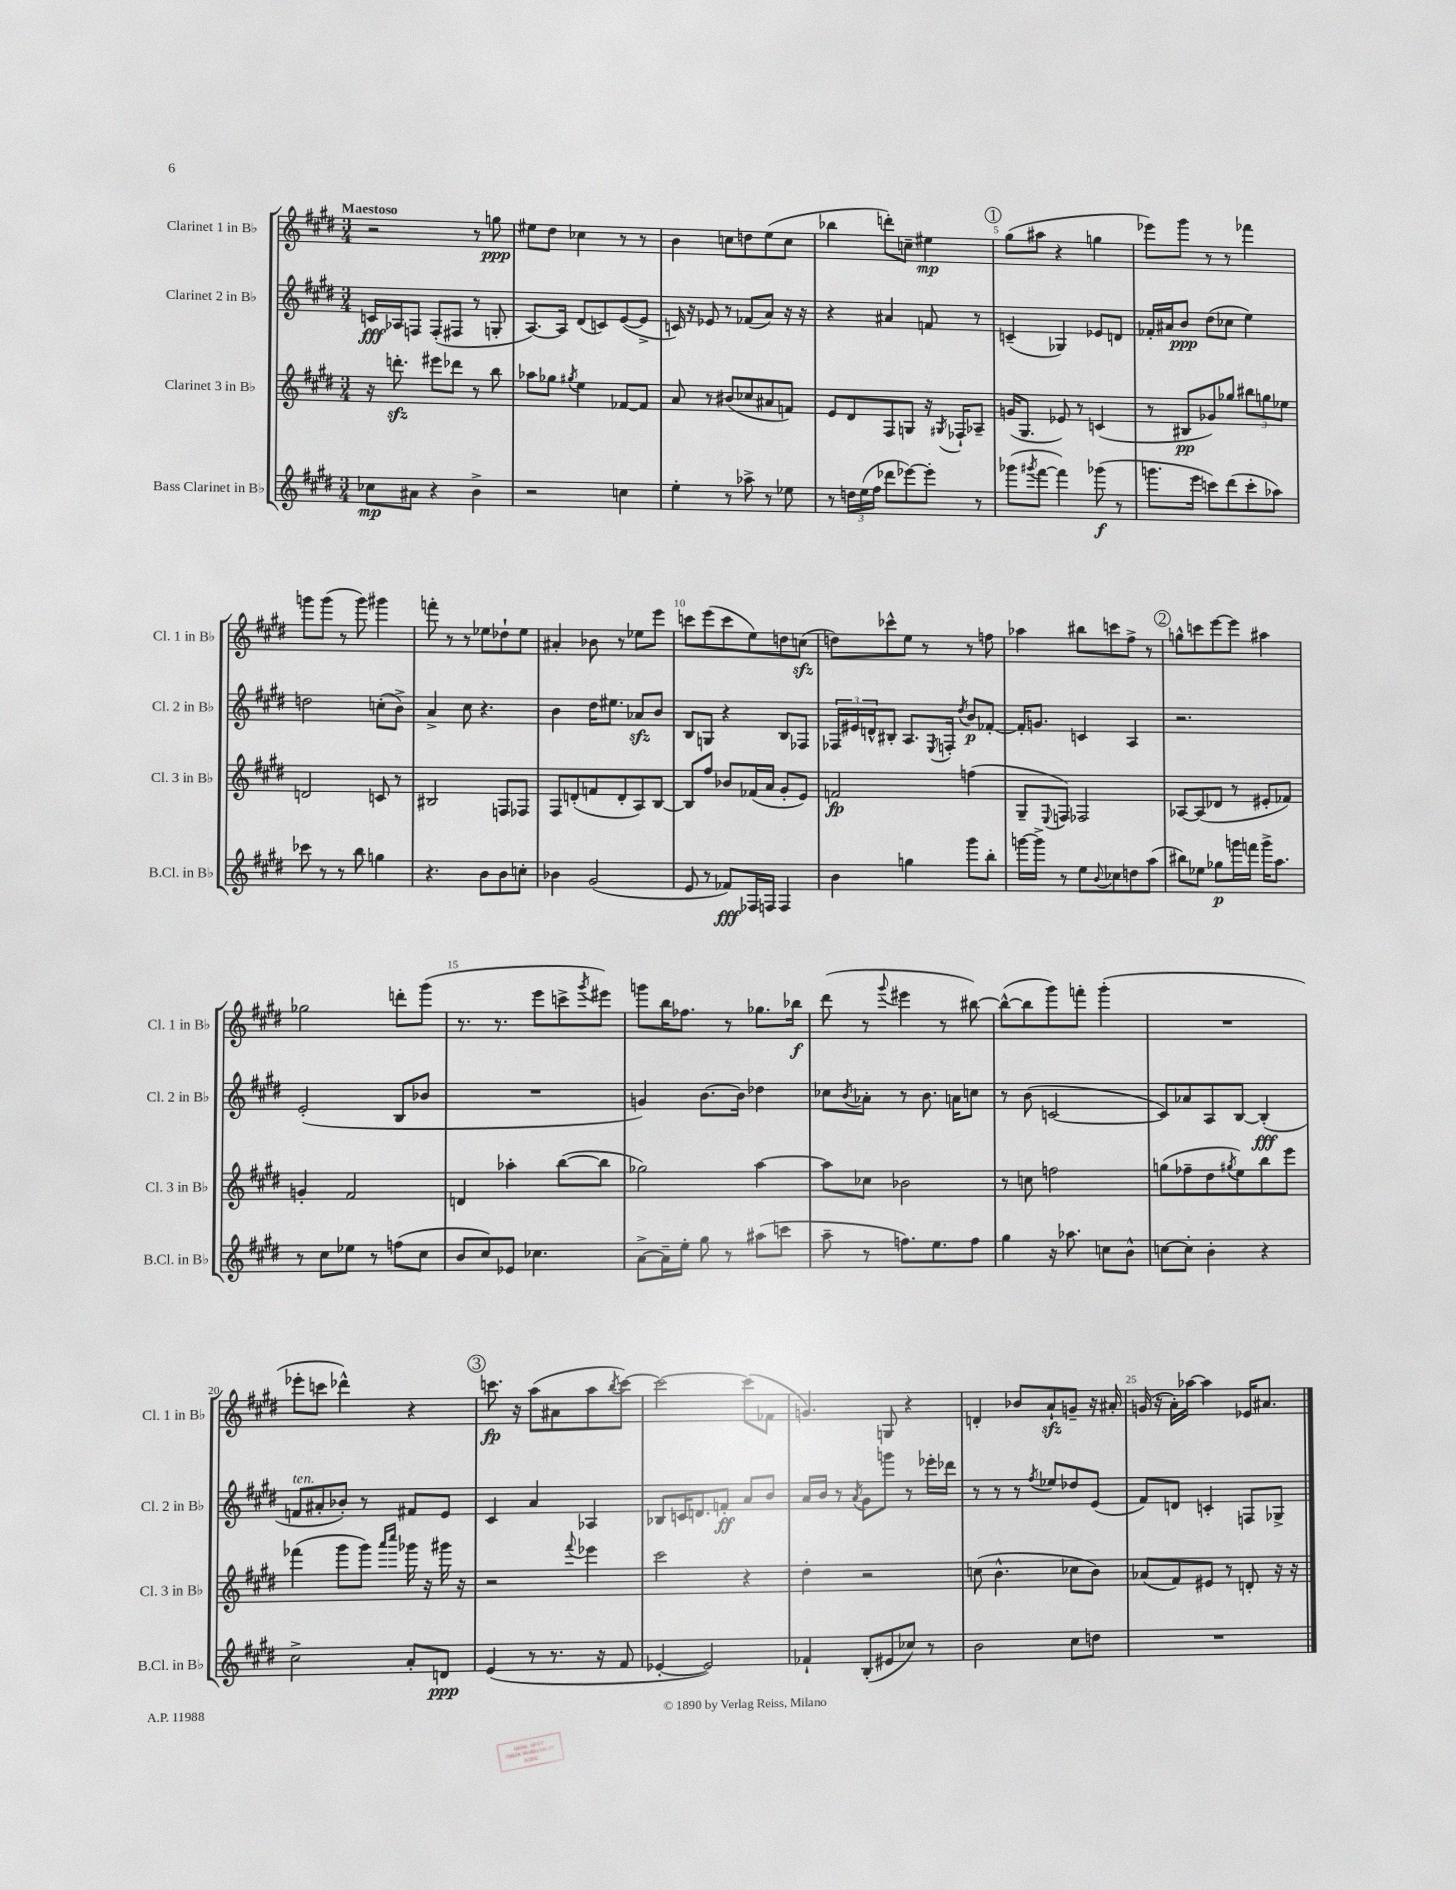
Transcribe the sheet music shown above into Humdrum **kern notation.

**kern	**kern	**kern	**kern
*staff4	*staff3	*staff2	*staff1
*clefG2	*clefG2	*clefG2	*clefG2
*k[f#c#g#d#]	*k[f#c#g#d#]	*k[f#c#g#d#]	*k[f#c#g#d#]
*M3/4	*M3/4	*M3/4	*M3/4
8cc-	16r	16c	2r
.	8.ddd'	16A-	.
8a#	.	8F	.
4r	8eee#	(8F'	.
.	8ddd-	8F#	.
4b^	8r	8r	8r
.	8bb	8G'	8gg
=	=	=	=
2r	8aa-	[8.A)	8ee#
.	8gg-	.	8dd#
.	.	16A]	.
.	8qgg#	.	.
.	4ee	(8d#	4cc-
.	.	8c)	.
4cc	[8f-	([8e	8r
.	8f-]	8e^]	8r
=	=	=	=
4ee'	8a	16c)	4b
.	.	16r	.
.	8r	8e-	.
8r	(8b#	8r	8cc
8aa-^	8cc-	(8f-	8dd
8r	8a#	8a)	(8ee
8ee-	8f)	16r	8cc
.	.	16r	.
=	=	=	=
8r	8e	4r	4bb-
24dd	8d#	.	.
(24ee	.	.	.
24ff#	.	.	.
8ddd-	8F#	4a#	8ddd')
[8eee-)	8G	.	8cc~
8eee-']	16r	8f	4ee#
.	8qG#	.	.
.	16F-`	.	.
8r	8A-~	8r	.
=	=	=	=
(8ggg-	(16g	(4c~	(8gg#
.	8.G#	.	.
8qggg#	.	.	.
[8fff#	.	.	8aa#
4fff#])	8e-)	4G-)	4r
.	8r	.	.
(8ggg-	(4c	8e-	4gg
8r	.	8d	.
=	=	=	=
8.ggg	8r	16f-'	8eee-)
.	.	16a#	.
.	8B#	8b	8ggg#
16eee	.	.	.
8ccc)	8g-)	(8dd#	8r
(8ddd#	8gg-	8cc-	8r
8ccc'	12bb#	4ee)	4fff-
.	12gg	.	.
8aa-)	.	.	.
.	12ee-	.	.
=	=	=	=
8ccc-	2d	2dd	8ggg
8r	.	.	(8ggg
8r	.	.	8r
8bb	.	.	8ggg)
4gg	8c	(8cc'	4ggg#
.	8r	8b^)	.
=	=	=	=
4.r	2B#	4a^	8fff'
.	.	.	8r
.	.	8cc#	8r
8b	.	4.r	8ee-
8b	8F	.	8dd-`
8cc'	8F-	.	8ee-
=	=	=	=
4b-	8F#	4b	4a#'
.	(8d'	.	.
(2g#	8f	16dd#	8b-
.	.	8.ee#	.
.	8d'	.	8r
.	8A)	8a-	8ee-
.	[8B	8b	8eee
=	=	=	=
8e	8B]	8B	8ccc
8r	8ff#	8G	(8eee
8f-)	8b-	4r	8ccc
16F-	(16f-	.	8ee)
16F	16a	.	.
4F	8g#'	8B	8dd
.	8e)	8F-	(8cc
=	=	=	=
4b	2f	24F-	8dd)
.	.	24e#	.
.	.	24d^^	.
.	.	8B#'	8ccc-^^
4gg	.	8.A	8ee
.	.	.	8r
.	.	8qE	.
.	.	16F'	.
.	.	8qdd#	.
8ggg#	(4ff	8b	8r
8bb'	.	[8f-'	8ff
=	=	=	=
[16ggg	8G#~	16f-']	4aa-
16ggg^]	.	8.g	.
.	8qqE	.	.
8r	8F)	.	.
8ee	2F-	4c	8bb#
8qqb	.	.	.
8cc-	.	.	8ccc
8dd	.	4A	8ff#^
(8aa	.	.	8r
=	=	=	=
8bb#)	[8A-	2.r	8gg^^
8ee-	(8A-]	.	8ccc
8gg-	8d-	.	[8eee
16ggg	8r	.	8eee]
16fff	.	.	.
16ggg^	8e#'	.	4aa#
8.aa	.	.	.
.	8f-)	.	.
=	=	=	=
8r	4g'	(2e'	2gg-
8cc#	.	.	.
8ee-	2f#	.	.
8r	.	.	.
(8ff	.	8B	8ddd'
8cc#	.	8b-	(8ggg#
=	=	=	=
8b	4d	2.r	8.r
8cc#)	.	.	.
.	.	.	8.r
8e-	4aa-'	.	.
4.cc-	.	.	8eee
.	([8bb	.	8ccc^
.	.	.	8qggg#
.	8bb]	.	8eee#)
=	=	=	=
[8a^	2gg-)	4g)	8ggg
16a~]	.	.	16bb
16ee'	.	.	8.ff-
8gg#	.	[8.b	.
8r	.	.	8r
.	.	16b]	.
(8aa#	[4aa	4dd-	8.gg-
8ccc	.	.	.
.	.	.	16bb-
=	=	=	=
8aa~	8aa]	8cc-	(8ddd#
.	.	8qb	.
8r	8cc-	8a-'	8r
.	.	.	8qqggg#
8.ff)	2b-	8r	4eee#
.	.	8.b	.
8.ee	.	.	.
.	.	.	8r
.	.	16a	.
8ff	.	8cc	[8bb#)
=	=	=	=
4gg#	8r	8r	(8bb#^^_
.	8cc	(8b	8bb#]
16r	2ff	[2c	8ggg#)
8.aa-	.	.	.
.	.	.	8fff'
8cc	.	.	(4ggg#'
8b^^	.	.	.
=	=	=	=
[8cc	(8gg	8c])	2.r
8cc']	8ff-~	8a-	.
4b'	8dd#	8A	.
.	8qgg#	.	.
.	8ee)	[8B	.
4r	8bb	(4B']	.
.	8eee	.	.
=	=	=	=
2cc#^	(4fff-	8f	8eee-'
.	.	8a#'	8ccc
.	8ggg#	8b-')	4ddd-^^)
.	8ggg#)	8r	.
.	16qqaaa	.	.
.	16qqcccc#	.	.
8a'	16ggg-	8f#	4r
.	16r	.	.
8d	16ggg#	8e	.
.	16r	.	.
=	=	=	=
(4e	2r	4c#	8.ccc
.	.	.	16r
8r	.	4a	(8aa
8.r	.	.	8a#
.	8qqfff#	.	.
.	4eee-	4A-	8aa
16r	.	.	.
.	.	.	8qbb
8f#	.	.	[8ccc)
=	=	=	=
[4e-'	2ccc#	8B-	2ccc_
.	.	16c	.
.	.	8.d	.
2e-])	.	.	.
.	.	8f'	.
.	4r	8a	(8ccc]
.	.	8b	8f-
=	=	=	=
4f-`	4dd#'	16a	4.g)
.	.	16b	.
.	.	8r	.
.	.	8qa	.
(8B'	2r	8g#	.
8e#	.	8ggg	8G
8cc-)	.	8r	4r
8r	.	16eee-'	.
.	.	16ddd-	.
=	=	=	=
2b	(8cc	8r	4d'
.	4.b^^	8r	.
.	.	8r	8b-
.	.	8qff#	.
.	.	8ee-	8a`
8cc#	8cc-	8dd-	8g~
8dd	8b)	(8e	16r
.	.	.	16a#'
=	=	=	=
2.r	(8a-	8f#)	(16g
.	.	.	16r
.	8f#)	8d	16a')
.	.	.	[16aa-
.	8e#	4c'	4aa-]
.	8r	.	.
.	8d'	8F	16e-
.	.	.	8.a#
.	16r	8G-^	.
.	16r	.	.
==	==	==	==
*-	*-	*-	*-
